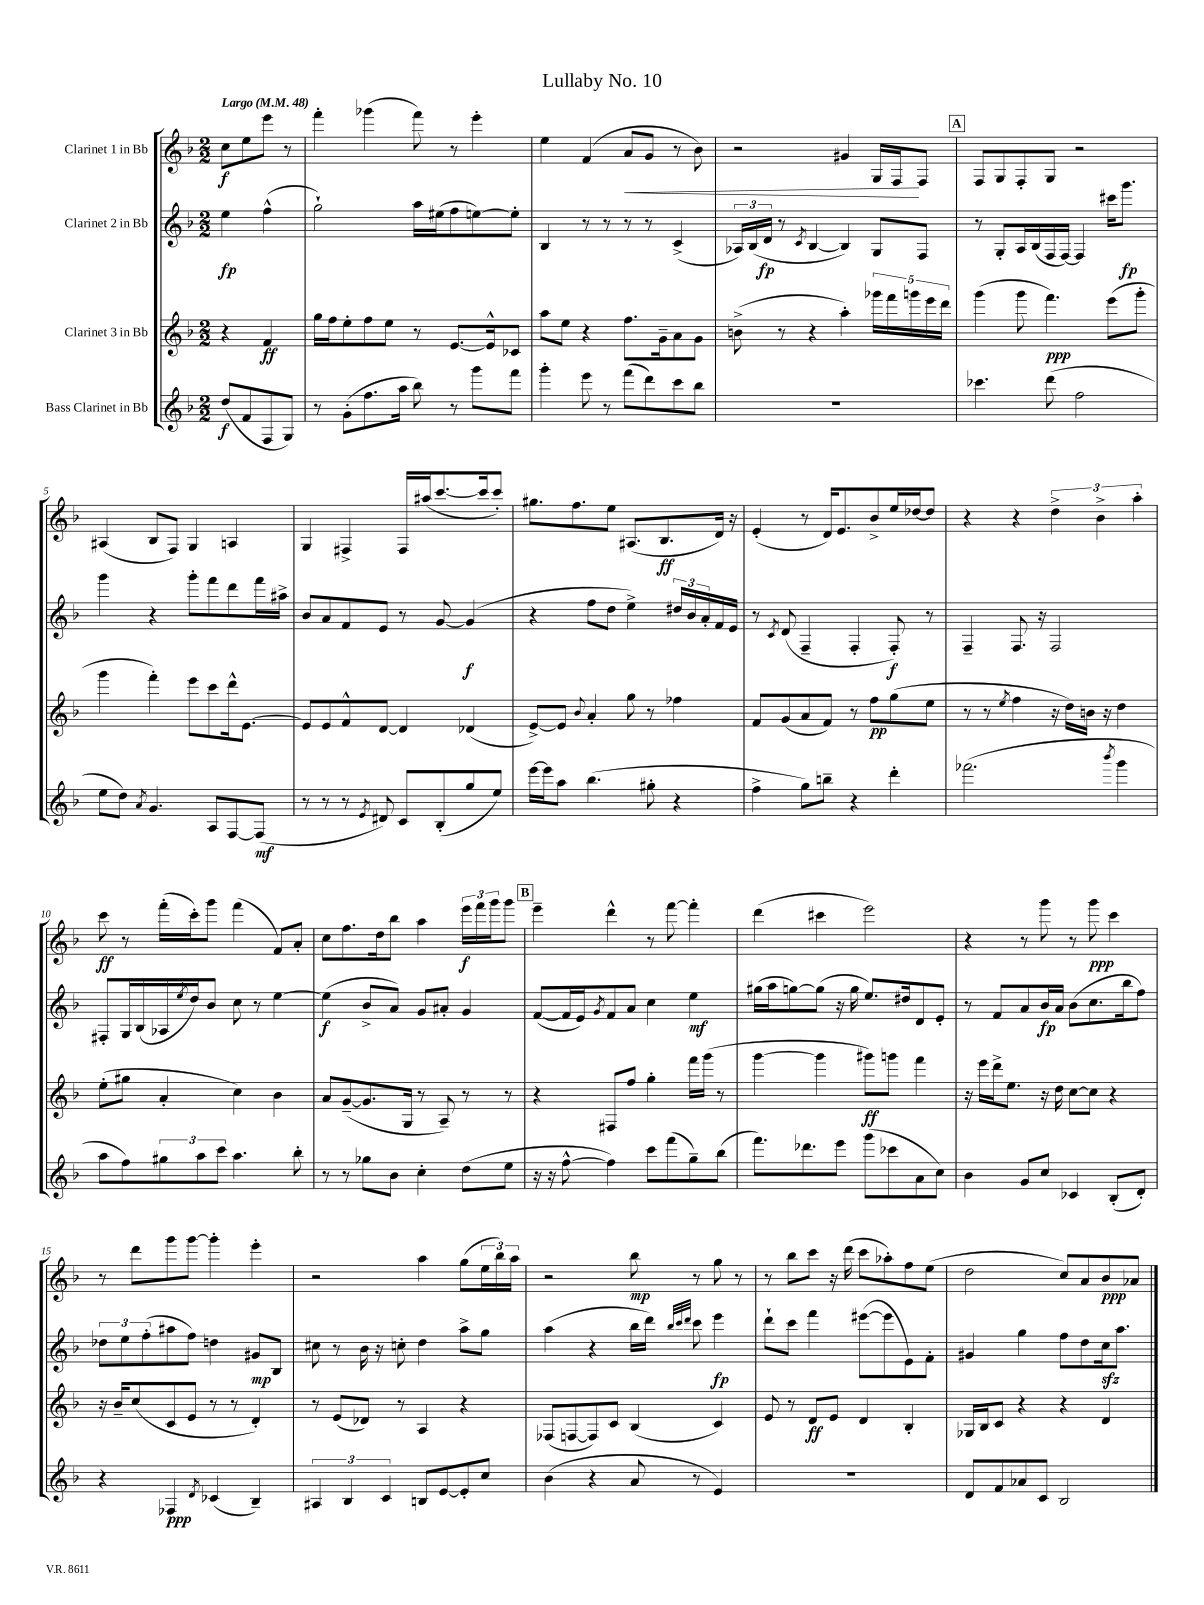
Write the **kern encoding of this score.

**kern	**kern	**kern	**kern
*staff4	*staff3	*staff2	*staff1
*clefG2	*clefG2	*clefG2	*clefG2
*k[b-]	*k[b-]	*k[b-]	*k[b-]
*M2/2	*M2/2	*M2/2	*M2/2
*MM48	*MM48	*MM48	*MM48
(8dd/L	4r	4ee\	8cc\L
8f/	.	.	8ee\
8F/	4f/	(4ff^^\	8eee\J
8G/J)	.	.	8r
=	=	=	=
8r	16gg\LL	2gg`\)	4fff'\
.	16ff\J	.	.
(8g'\L	8ee'\	.	.
8.ff\	8ff\	.	(4ggg-\
.	8ee\J	.	.
16aa\Jk	.	.	.
8bb-\)	8r	16aa\LL	8fff\)
.	.	(16ee#\J	.
8r	[8.e/L	8ff\	8r
8ggg\L	.	[8ee\)	4eee'\
.	16e^^/]k	.	.
8fff\J	8c-/J	8ee'\]J	.
=	=	=	=
4ggg'\	8aa\L	4B-/	4ee\
.	8ee\J	.	.
8eee\	4r	8r	(4f/
8r	.	8r	.
(8fff\L	8.ff\L	8r	8a/L
8ddd\)	.	8r	8g/J
.	16g~\k	.	.
8ccc\	8a\	(4c^/	8r
8bb-\J	8g\J	.	8b-\)
=	=	=	=
1r	(8b^\	24A-/LL)	2r
.	.	(24B-/	.
.	.	24d/JJ	.
.	8r	8r	.
.	.	8qc/	.
.	4r	[4B-/	.
.	4aa'\)	4B-/])	4g#/
.	20ggg-\LL	8G/L	16G/LL
.	20fff\	.	.
.	.	.	16F/J
.	20ggg\	.	.
.	.	8F/J	8F/J
.	20eee\	.	.
.	20ddd\JJ	.	.
=	=	=	=
4.ccc-\	(4ggg\	8r	8F/L
.	.	8G'/L	8G/
.	8ggg\	16A/L	8F'/
.	.	(16B-/	.
(8ddd\	4.fff\)	16F/	8G/J
.	.	[16F/JJ)	.
2ff\	.	4F/]	2r
.	(8eee\L	16ccc#\LK	.
.	.	8.ggg\J	.
.	8ggg'\J	.	.
=	=	=	=
8ee\L	4ggg\	4ggg\	(4A#/
8dd\J)	.	.	.
8qa/	.	.	.
4.g/	4fff'\)	4r	8B-/L
.	.	.	8F/J)
.	8eee\L	8ggg'\L	4G/
8A/L	8ccc\	8fff\	.
[8F/	16ddd^^\k	8ddd\	4A/
.	[8.e\J	.	.
(8F/]J	.	16fff\L	.
.	.	16aa#^\JJ	.
=	=	=	=
8r	8e/]L	8b-/L	4G/
8r	8e/	8a/	.
8r	8f^^/	8f/	4F#^/
8qe/	.	.	.
8d#/)	[8d/J	8e/J	.
8c/L	4d/]	8r	16F#/LL
.	.	.	(16aa#/J
(8B-'/	.	[8g/	[8.ccc/
8gg/	(4d-/	(4g/]	.
.	.	.	16ccc/]k
8ee/J)	.	.	8ccc'/J)
=	=	=	=
[16eee\LL	[8e^/L)	4r	8.gg#\L
16eee\]J	.	.	.
8aa\J	8e/]J	.	.
.	.	.	8.ff\
.	8qqb-/	.	.
(4.bb-\	4a'/	8ff\L	.
.	.	8dd\J	8ee\J
.	8gg\	4ee^\)	(8.A#/L
8gg#'\	8r	.	.
.	.	.	8.B-/
4r	4ff-\	24dd#/LL	.
.	.	24b-/	.
.	.	24a'/	.
.	.	16f/	16d/Jk)
.	.	16e/JJ	16r
=	=	=	=
4ff^\	8f/L	8r	(4e'/
.	.	8qc/	.
.	(8g/	(8d/	.
8gg\L)	8a/	4F~/	8r
8bb~\J	8f/J)	.	16d/LK)
.	.	.	8.e/
4r	8r	4F'/	.
.	8ff\L	.	8b-^/
4ddd'\	(8gg\	8F'/)	16ee/L
.	.	.	[16dd-/J
.	8ee\J	8r	8dd-/]J
=	=	=	=
(2.fff-\	8r	4F~/	4r
.	8r	.	.
.	8qee/	.	.
.	4ff\	8.F/	4r
.	.	16r	.
.	16r	2F/	6dd^\
.	16dd\LL)	.	.
.	16b\JJ	.	.
.	.	.	6b-^\
.	16r	.	.
8qbbb-/	.	.	.
4ggg\	4dd\	.	.
.	.	.	6aa'\
=	=	=	=
8aa\L	(8ee'\L	8F#'/L	8ccc\
8ff\)	8gg#\J	16G/L	8r
.	.	(16B-/	.
12gg#\	4a'/	16A-/	(16fff'\LL
.	.	8qee/	.
.	.	16dd/J)	16ccc'\J)
12aa\	.	.	.
.	.	8b-/J	8ggg\J
12ccc\J	.	.	.
4.aa\	4cc\)	8cc\	(4fff\
.	.	8r	.
.	4b-\	[4ee\	8f/L)
8bb-'\	.	.	8a'/J
=	=	=	=
8r	8a/L	(4ee\]	8cc\L
8r	([8g~/	.	8.ff\
8gg-\L	8.g/]	8b-^/L	.
.	.	.	16dd\k
8b-\J	.	8a/J)	8bb-\J
.	16G/Jk	.	.
4cc'\	8r	8g/L	4aa\
.	8A~/)	8a#'/J	.
(8dd\L	8r	4g/	24eee\LL
.	.	.	24fff\
.	.	.	24ggg\J
8ee\J	8r	.	8ggg\J
=	=	=	=
16r	4r	([8f/L	4eee~\
16r	.	.	.
[8ff^^\	.	16f/]L	.
.	.	16e/J)	.
.	.	8qg/	.
4ff\])	8F#/L	8f/	4ddd^^\
.	8ff/J	8a/J	.
8ccc\L	4gg'\	4cc\	8r
(8fff\	.	.	[8fff\
8gg~\)	16fff\LL	4ee\	4fff'\]
.	(16ggg\JJ	.	.
(8bb-\J	8r	.	.
=	=	=	=
8.fff\L)	[4ggg\	(16gg#\LL	(4ddd\
.	.	16aa\J	.
.	.	[8gg\)	.
8.ddd-\	.	.	.
.	4ggg\]	(8gg\]J	4ccc#\
8eee\J	.	16r	.
.	.	16gg\	.
(8ggg\L	8ggg#\L)	8.ee/L)	2eee\)
8ccc-\	8ggg\J	.	.
.	.	16dd#/k	.
8a\	4fff\	8d/	.
8cc\J)	.	8e'/J	.
=	=	=	=
4b-\	16r	8r	4r
.	16eee\LL	.	.
.	16ddd^\J	8f/L	.
.	8.ee\J	.	.
8g/L	.	8a/	8r
8cc/J	16r	16b-/L	8ggg\
.	16dd\	16a/JJ	.
4c-/	[8cc\L	(8b-\L	8r
.	8cc\]J	8.cc\	8ggg\
(8B-'/L	4r	.	4ccc\
.	.	16bb-\k	.
8d'/J)	.	8ff\J)	.
=	=	=	=
4r	16r	12dd-\L	8r
.	16b-~/LK	.	.
.	.	12ee\	.
.	(8cc/	.	8ddd\L
.	.	(12ff'\	.
4F-/	8c/	8aa#\	8ggg\
.	8e/J	8ff\J)	[8ggg\J
8qd/	.	.	.
(4c-/	8r	4dd\	4ggg'\]
.	8r	.	.
4B-~/)	4d'/)	8g#/L	4eee'\
.	.	8B-/J	.
=	=	=	=
6A#/	8r	8cc#\	2r
.	(8e/L	8r	.
6B-/	.	.	.
.	8d-/J)	16b-\	.
.	.	16r	.
6c/	.	.	.
.	8r	8cc'\	.
8B/L	4A/	4dd\	4aa\
[8e/	.	.	.
8e'/]	4r	8aa^\L	(8gg\L
8cc/J	.	8gg\J	24ee\L
.	.	.	24bb-\)
.	.	.	24aa\JJ
=	=	=	=
(4b-\	(8F-/L	(4aa\	2r
.	[8F/	.	.
4r	8F/])	4r	.
.	8c/J	.	.
8a/	(4B-/	16bb-\LL	8bb-\
.	.	16ddd\JJ)	.
.	.	32qqbb-/LLL	.
.	.	32qqccc/	.
.	.	32qqddd/JJJ	.
8r	.	8ccc\	8r
4e/)	4c/)	4eee\	8gg\
.	.	.	8r
=	=	=	=
1r	8e/	8ddd`\L	8r
.	8r	8ccc\J	8bb-\L
.	8d/L	4fff\	8ccc\J
.	8e/J	.	16r
.	.	.	(16ddd\
.	4d/	([8eee#\L	8ccc\L
.	.	8eee#\]	8aa-'\)
.	4B-'/	8e\)	8ff\
.	.	8f'\J	(8ee\J
=	=	=	=
8d/L	16G-/LL	4g#/	2dd\
.	16B-/J	.	.
8f/	8c/J	.	.
8a-/	4r	4gg\	.
8c/J	.	.	.
2B-/	4r	8ff\L	8cc/L)
.	.	8dd\	8a/
.	4d/	16cc\k	8b-/
.	.	8.aa\J	.
.	.	.	8a-/J
==	==	==	==
*-	*-	*-	*-
